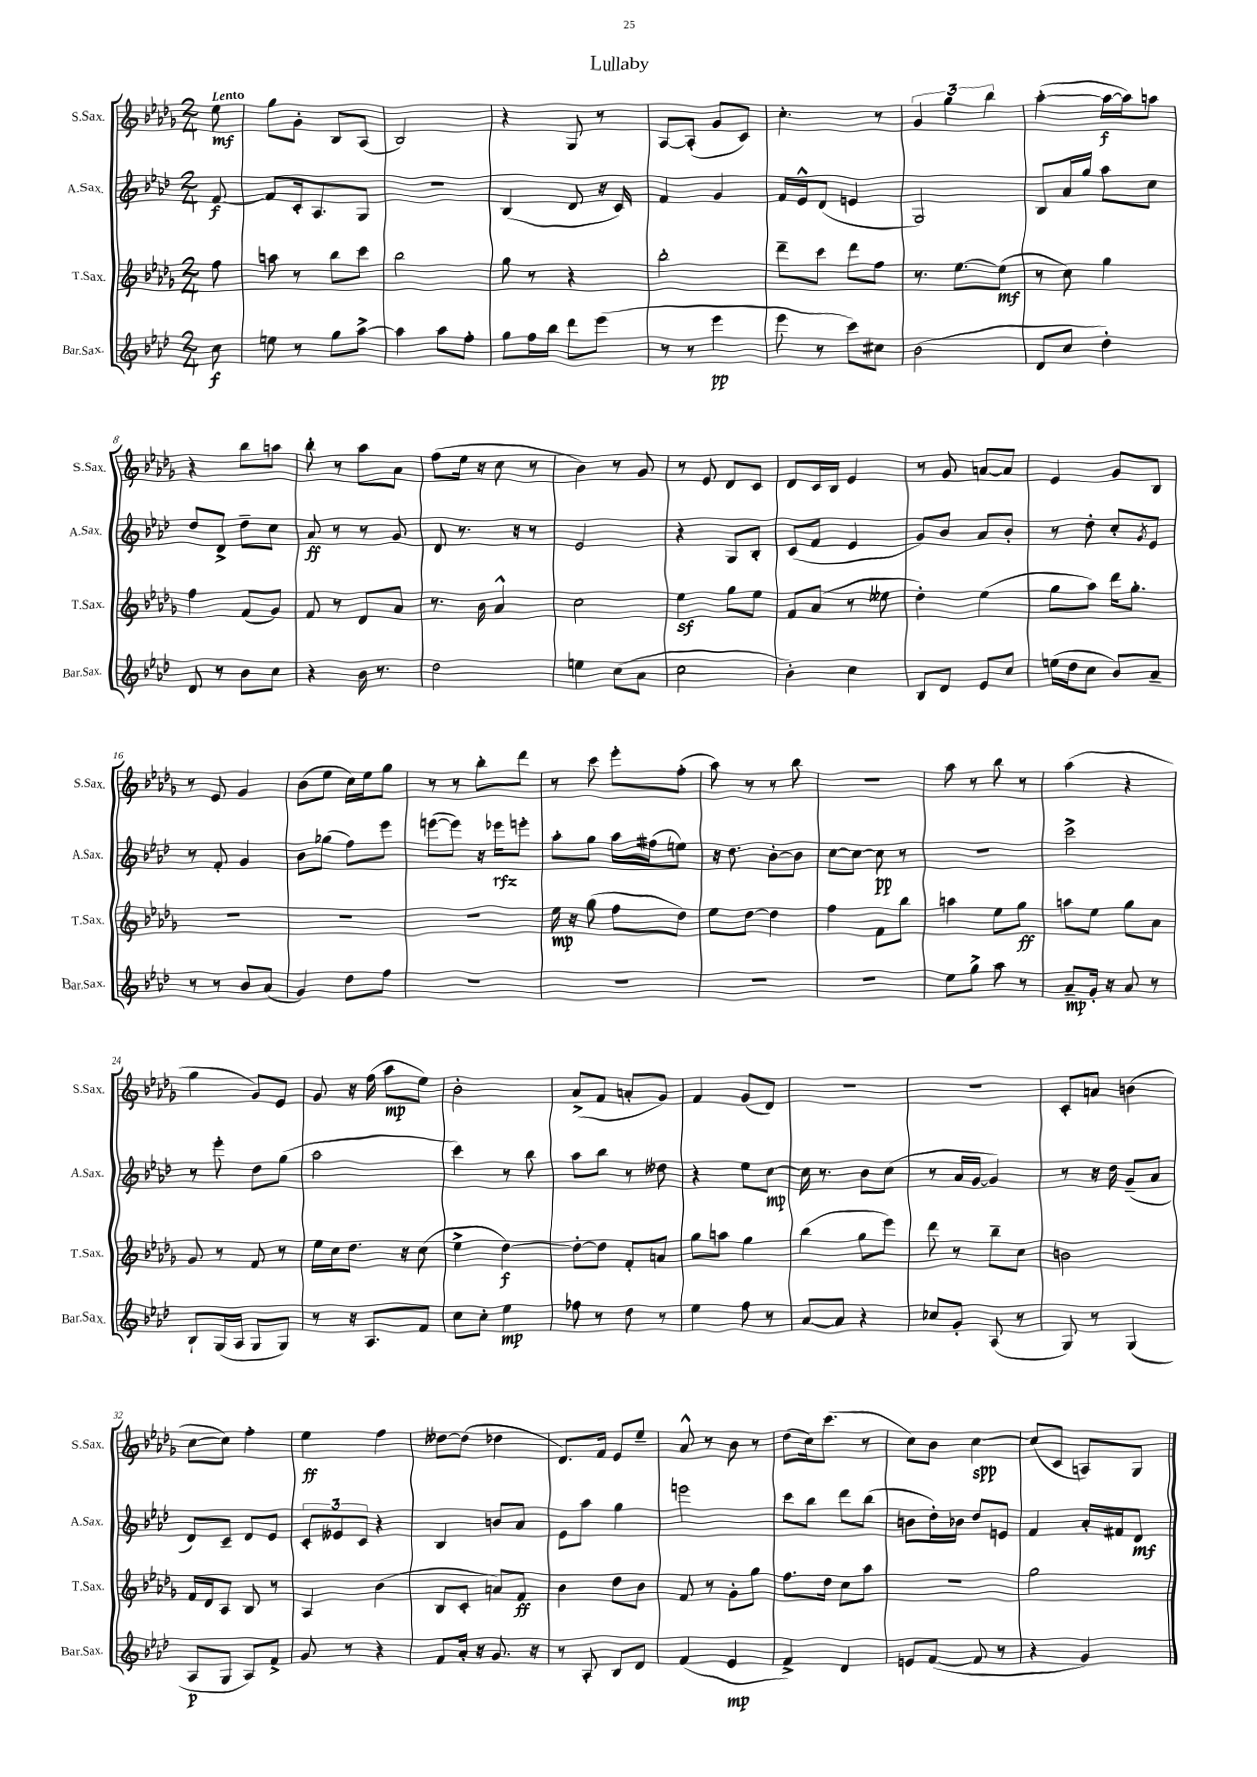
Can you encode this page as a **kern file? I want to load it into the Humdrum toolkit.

**kern	**kern	**kern	**kern
*staff4	*staff3	*staff2	*staff1
*clefG2	*clefG2	*clefG2	*clefG2
*k[b-e-a-d-]	*k[b-e-a-d-g-]	*k[b-e-a-d-]	*k[b-e-a-d-g-]
*M2/4	*M2/4	*M2/4	*M2/4
8cc\	8ff\	[8f/	8ee-\
=	=	=	=
8ee\	8aa\	8f/]L	8gg-\L
8r	8r	16c'/k	8g-'\J
.	.	8.A-/	.
8gg\L	8bb-\L	.	8B-/L
[8aa-^\J	8ccc\J	8G/J	(8A-/J
=	=	=	=
4aa-\]	2bb-\	2r	2B-/)
8aa-\L	.	.	.
8ff'\J	.	.	.
=	=	=	=
8gg\L	8gg-\	(4B-/	4r
16ff\L	8r	.	.
16bb-\JJ	.	.	.
8ddd-\L	4r	8d-/	8G-/
(8eee-\J	.	16r	8r
.	.	16c/)	.
=	=	=	=
8r	2bb-'\	4f/	[8A-/L
8r	.	.	(8A-'/]J
4eee-\	.	4g/	8g-/L
.	.	.	8c/J)
=	=	=	=
8eee-\	8ddd-~\L	16f/LL	4.cc'\
.	.	16e-^^/J	.
8r	8ccc\J	(8d-/J	.
8ccc\L)	8ddd-\L	4e/	.
8cc#\J	8ff\J	.	8r
=	=	=	=
(2b-\	8.r	2G/)	6g-/
.	.	.	6gg-\
.	[8.ee-\L	.	.
.	.	.	6bb-\
.	(8ee-\]J	.	.
=	=	=	=
8d-/L	8r	8B-/L	([4aa-'\
8cc/J	8cc\)	16a-/L	.
.	.	16gg/JJ	.
4dd-'\)	4gg-\	8aa-\L	16aa-\_LL
.	.	.	16aa-\]J)
.	.	8cc\J	8aa\J
=	=	=	=
8d-/	4ff\	8dd-/L	4r
8r	.	8d-^/J	.
8b-\L	(8f/L	8dd-~\L	8bb-\L
8cc\J	8g-/J)	8cc\J	8aa\J
=	=	=	=
4r	8f/	8a-/	8bb-'\
.	8r	8r	8r
16b-\	8d-/L	8r	8aa-\L
8.r	.	.	.
.	8a-/J	8g/	8a-\J
=	=	=	=
2dd-\	8.r	8d-/	(8ff\L
.	.	8.r	16ee-\Jk
.	16b-\	.	16r
.	4a-^^/	.	8cc\
.	.	16r	.
.	.	8r	8r
=	=	=	=
4ee\	2cc\	2e-/	4b-\)
(8cc\L	.	.	8r
8a-\J	.	.	8g-/
=	=	=	=
2cc\	4ee-\	4r	8r
.	.	.	8e-/
.	8gg-\L	8G/L	8d-/L
.	8ee-\J	8B-'/J	8c/J
=	=	=	=
4b-'\)	8f/L	(8c/L	8d-/L
.	(8a-/J	8f/J	16c/L
.	.	.	16B-/JJ
4cc\	8r	4e-/	4e-/
.	8ee--\	.	.
=	=	=	=
8B-/L	4dd-'\)	8g/L)	8r
8d-/J	.	8b-/J	8g-/
8e-/L	(4ee-\	8a-/L	[8a/L
8cc/J	.	8b-'/J	8a/]J
=	=	=	=
(16ee\LL	8gg-\L	8r	4e-/
16dd-\J	.	.	.
8cc\J	8aa-\J)	8dd-'\	.
8b-/L)	16ddd-\LK	8cc'/L	8g-/L
.	8.gg-'\J	.	.
.	.	8qg/	.
8a-~/J	.	8e-/J	8B-/J
=	=	=	=
8r	2r	8r	8r
8r	.	8f'/	8e-/
8b-/L	.	4g/	4g-/
(8a-/J	.	.	.
=	=	=	=
4g/)	2r	8b-\L	(8b-\L
.	.	(8gg-\J	8ee-\J
8dd-\L	.	8ff\L)	16cc\LL)
.	.	.	16ee-\J
8ff\J	.	8eee-\J	8gg-\J
=	=	=	=
2r	2r	([8eee\L	8r
.	.	8eee\]J)	8r
.	.	16r	8bb-'\L
.	.	16eee-\LK	.
.	.	8eee'\J	8ddd-\J
=	=	=	=
2r	16ee-\	8aa-'\L	8r
.	16r	.	.
.	(8gg-\	8gg\J	8ccc\
.	8ff\L	16aa-\LL	8eee-'\L
.	.	(16ff#\J	.
.	8dd-\J)	8ee\J)	(8ff'\J
=	=	=	=
2r	8ee-\L	16r	8aa-\)
.	.	8.dd-\	.
.	[8dd-\J	.	8r
.	4dd-\]	[8b-'\L	8r
.	.	8b-\]J	8bb-\
=	=	=	=
2r	4ff\	[8cc\L	2r
.	.	8cc\_J	.
.	8f\L	8cc\]	.
.	8bb-\J	8r	.
=	=	=	=
8ee-\L	4aa\	2r	8aa-\
8gg^\J	.	.	8r
8aa-\	8ee-\L	.	8bb-\
8r	8gg-\J	.	8r
=	=	=	=
8a-~/L	8aa\L	2ccc^\	(4aa-\
16g'/Jk	8ee-\J	.	.
16r	.	.	.
8a-/	8gg-\L	.	4r
8r	8a-\J	.	.
=	=	=	=
8B-`/L	8g-/	8r	4gg-\
(16G/L	8r	8eee-'\	.
16A-/JJ	.	.	.
8G/L	8f/	8dd-\L	8g-/L)
8G/J)	8r	(8gg\J	8e-/J
=	=	=	=
8r	16ee-\LL	2aa-\	8g-/
.	16cc\J	.	.
16r	8.dd-\J	.	16r
8.A-/L	.	.	(16ff\
.	.	.	8aa-\L
.	16r	.	.
8f/J	(8cc\	.	8ee-\J)
=	=	=	=
8cc\L	4ee-^\	4ccc\)	2b-'\
8cc'\J	.	.	.
4ee-\	[4dd-\)	8r	.
.	.	8bb-\	.
=	=	=	=
8ff-\	8dd-'\_L	8aa-\L	(8a-^/L
8r	8dd-\]J	8bb-\J	8f/J
8dd-\	8f'/L	8r	8a'/L
8r	8a/J	8dd--\	8g-/J)
=	=	=	=
4ee-\	8gg-\L	4r	4f/
.	8aa\J	.	.
8ff\	4gg-\	8ee-\L	(8g-/L
8r	.	[8cc\J	8d-/J)
=	=	=	=
[8a-/L	(4bb-\	16cc\]	2r
.	.	8.r	.
8a-/]J	.	.	.
4r	8gg-\L	8b-\L	.
.	8eee-\J)	(8cc\J	.
=	=	=	=
8cc-/L	8ddd-\	8r	2r
8g'/J	8r	16a-/LL	.
.	.	[16g/JJ	.
(8A-/	8bb-~\L	4g/])	.
8r	8cc\J	.	.
=	=	=	=
8G/)	2b\	8r	8c'/L
8r	.	16r	8a/J
.	.	16dd-\	.
(4G/	.	(8g~/L	(4b\
.	.	8a-/J	.
=	=	=	=
8A-/L	16f/LL	8d-/L)	[8cc\L
.	16d-/J	.	.
8G/J	8A-/J	8c~/J	8cc\]J)
8A-/L)	8B-/	8d-/L	4ff'\
8f^/J	8r	8e-/J	.
=	=	=	=
8g/	4A-/	12c'/L	4ee-\
.	.	12e--/	.
8r	.	.	.
.	.	12c/J	.
4r	(4b-\	4r	4ff\
=	=	=	=
8f/L	8B-/L	4B-/	[8dd--\L
16a-'/Jk	8c'/J	.	(8dd--\]J
16r	.	.	.
8.g/	8a/L)	8b/L	4dd-\
.	8f/J	8a-/J	.
16r	.	.	.
=	=	=	=
8r	4b-\	8e-\L	8.d-/L)
8A-'/	.	8aa-\J	.
.	.	.	16f/Jk
8B-/L	8dd-\L	4gg\	8e-/L
8d-/J	8b-\J	.	8ee-~/J
=	=	=	=
(4f/	8f/	2eee\	8a-^^/
.	8r	.	8r
4e-/	8g-'\L	.	8b-\
.	8gg-\J	.	8r
=	=	=	=
4f^/)	8.ff\L	8ccc\L	(8dd-\L
.	.	8bb-\J	16cc\k)
.	16dd-\Jk	.	(8.ccc\J
4d-/	8cc\L	8ddd-\L	.
.	8aa-\J	(8bb-\J	8r
=	=	=	=
8e/L	2r	8b\L	8cc\L)
([8f/J	.	16dd-'\L)	8b-\J
.	.	16b-\JJ	.
8f/]	.	8dd-/L	[4cc\
8r	.	8e/J	.
=	=	=	=
4r	2gg-\	4f/	(8cc/]L
.	.	.	8c/J
4g/)	.	16a-'/LL	8A/L)
.	.	16f#/J	.
.	.	8d-/J	8G-/J
==	==	==	==
*-	*-	*-	*-
